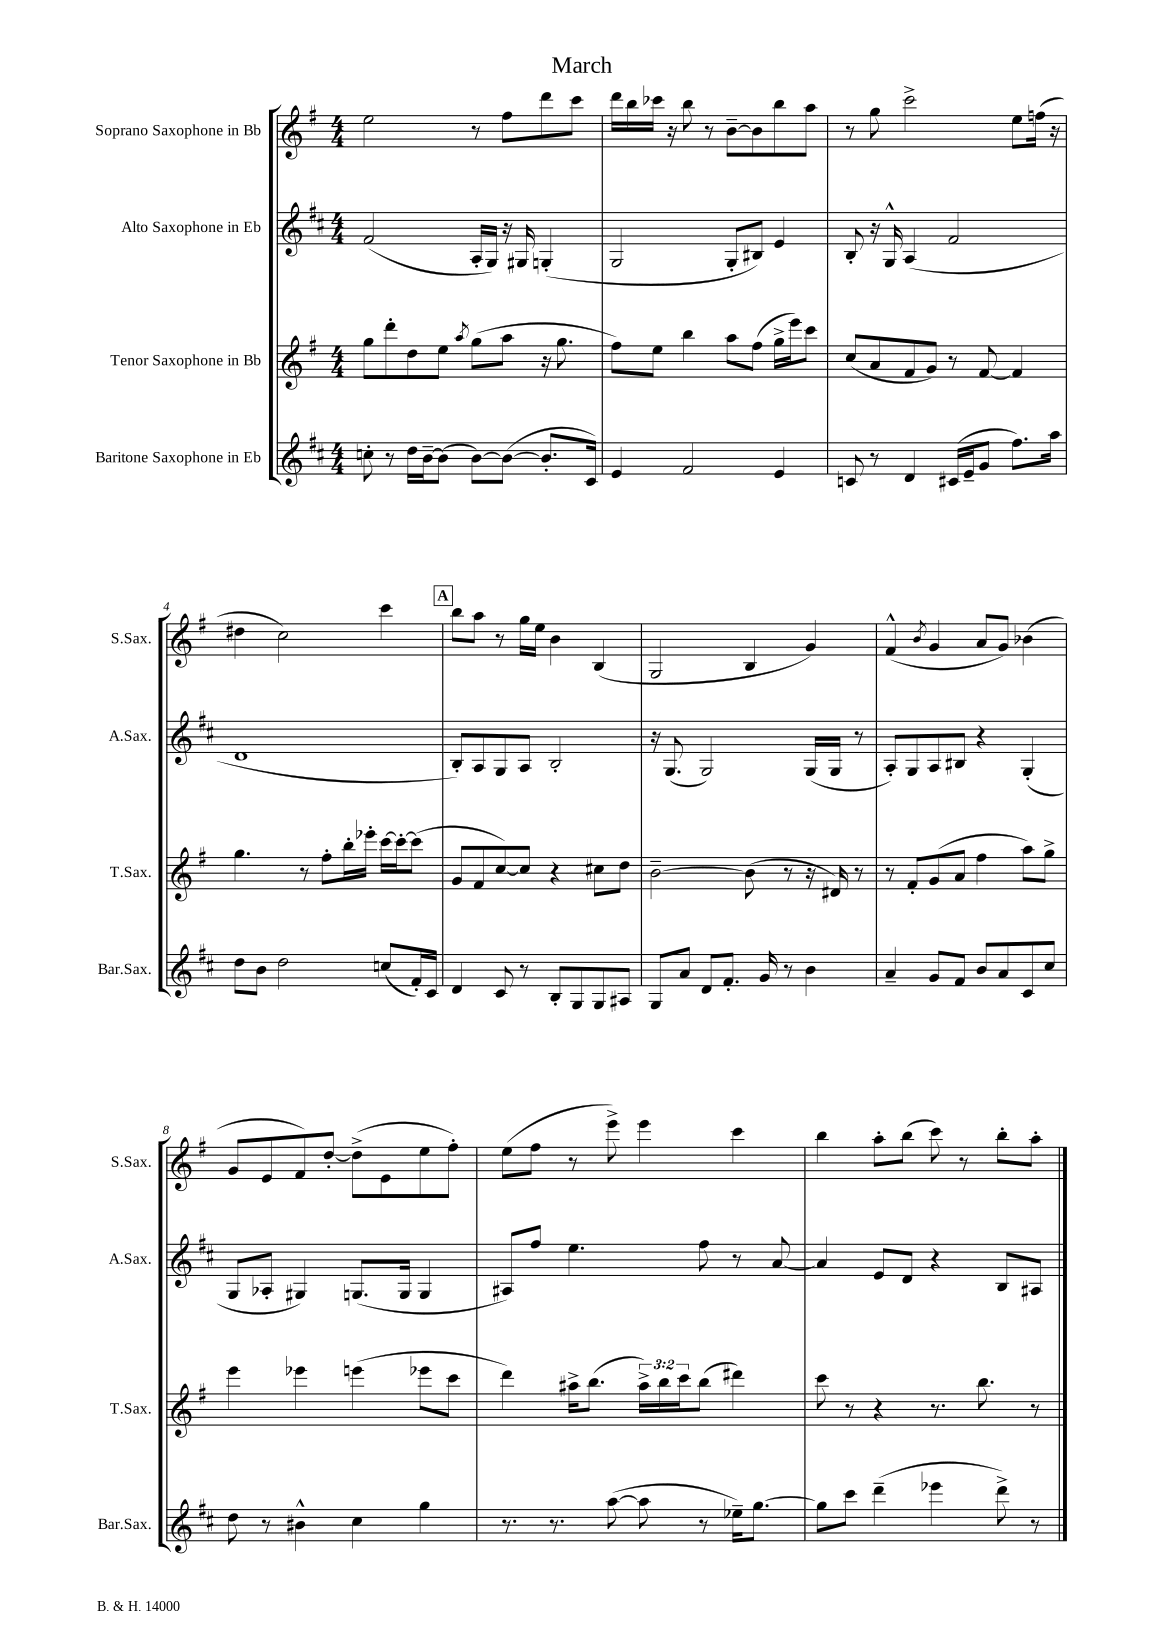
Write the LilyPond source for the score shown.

\header { title = "March" }
<<
\new StaffGroup <<
\new Staff = "s0" \with { instrumentName = "Soprano Saxophone in Bb" shortInstrumentName = "S.Sax." } {
    \clef treble \key g \major \numericTimeSignature \time 4/4
    e''2 r8 fis''8 d'''8 c'''8 |
    d'''16 b''16 ces'''16 r16 b''8 r8 b'8~-- b'8 b''8 a''8 |
    r8 g''8 c'''2-> e''8 f''16( r16 |
    dis''4 c''2) c'''4 |
    \mark \markup { \box "A" } b''8 a''8 r8 g''16 e''16 b'4 b4( |
    g2 b4 g'4) |
    fis'4-^( \acciaccatura { b'8 } g'4 a'8 g'8) bes'4( |
    g'8 e'8 fis'8) d''8~-. d''8->( e'8 e''8 fis''8-.) |
    e''8( fis''8 r8 e'''8->) e'''4 c'''4 |
    b''4 a''8-. b''8( c'''8) r8 b''8-. a''8-. \bar "|." |
}
\new Staff = "s1" \with { instrumentName = "Alto Saxophone in Eb" shortInstrumentName = "A.Sax." } {
    \clef treble \key d \major \numericTimeSignature \time 4/4
    fis'2( a16-. g16) r16 gis16 g4-.( |
    g2 g8-. bis8) e'4 |
    b8-. r16 g16-^ a4( fis'2 |
    d'1 |
    \mark \markup { \box "A" } b8-.) a8 g8 a8 b2-. |
    r16 g8.( g2) g16( g16 r8 |
    a8-.) g8 a8 bis8 r4 g4-.( |
    g8 aes8-. gis4) g8.( g16 g4 |
    ais8) fis''8 e''4. fis''8 r8 a'8~ |
    a'4 e'8 d'8 r4 b8 ais8 \bar "|." |
}
\new Staff = "s2" \with { instrumentName = "Tenor Saxophone in Bb" shortInstrumentName = "T.Sax." } {
    \clef treble \key g \major \numericTimeSignature \time 4/4 \override Staff.TupletNumber.text = #tuplet-number::calc-fraction-text
    g''8 d'''8-. d''8 e''8 \acciaccatura { a''8 } g''8( a''8 r16 g''8. |
    fis''8) e''8 b''4 a''8 fis''8( g''16-> e'''16) c'''8 |
    c''8( a'8 fis'8 g'8) r8 fis'8~ fis'4 |
    g''4. r8 fis''8-. b''16-. ees'''16-. c'''16~ c'''16~-. c'''8( |
    \mark \markup { \box "A" } g'8 fis'8 c''8~) c''8 r4 cis''8 d''8 |
    b'2~-- b'8( r8 r16 dis'16) r8 |
    r8 fis'8-. g'8( a'8 fis''4 a''8) g''8-> |
    e'''4 ees'''4 e'''4( ees'''8 c'''8 |
    d'''4) ais''16-> b''8.( \tuplet 3/2 { ais''16->) b''16 c'''16 } b''8( dis'''4) |
    c'''8 r8 r4 r8. b''8. r8 \bar "|." |
}
\new Staff = "s3" \with { instrumentName = "Baritone Saxophone in Eb" shortInstrumentName = "Bar.Sax." } {
    \clef treble \key d \major \numericTimeSignature \time 4/4
    c''8-. r8 d''16 b'16~-- b'8( b'8~) b'8~( b'8.-. cis'16) |
    e'4 fis'2 e'4 |
    c'8 r8 d'4 cis'16( e'16-- g'8 fis''8.) a''16 |
    d''8 b'8 d''2 c''8( fis'16-.) cis'16 |
    \mark \markup { \box "A" } d'4 cis'8 r8 b8-. g8 g8 ais8 |
    g8 a'8 d'8 fis'8.-. g'16 r8 b'4 |
    a'4-- g'8 fis'8 b'8 a'8 cis'8 cis''8 |
    d''8 r8 bis'4-^ cis''4 g''4 |
    r8. r8. a''8~( a''8 r8 ees''16--) g''8.~ |
    g''8 cis'''8 d'''4--( ees'''4 d'''8->) r8 \bar "|." |
}
>>
>>
